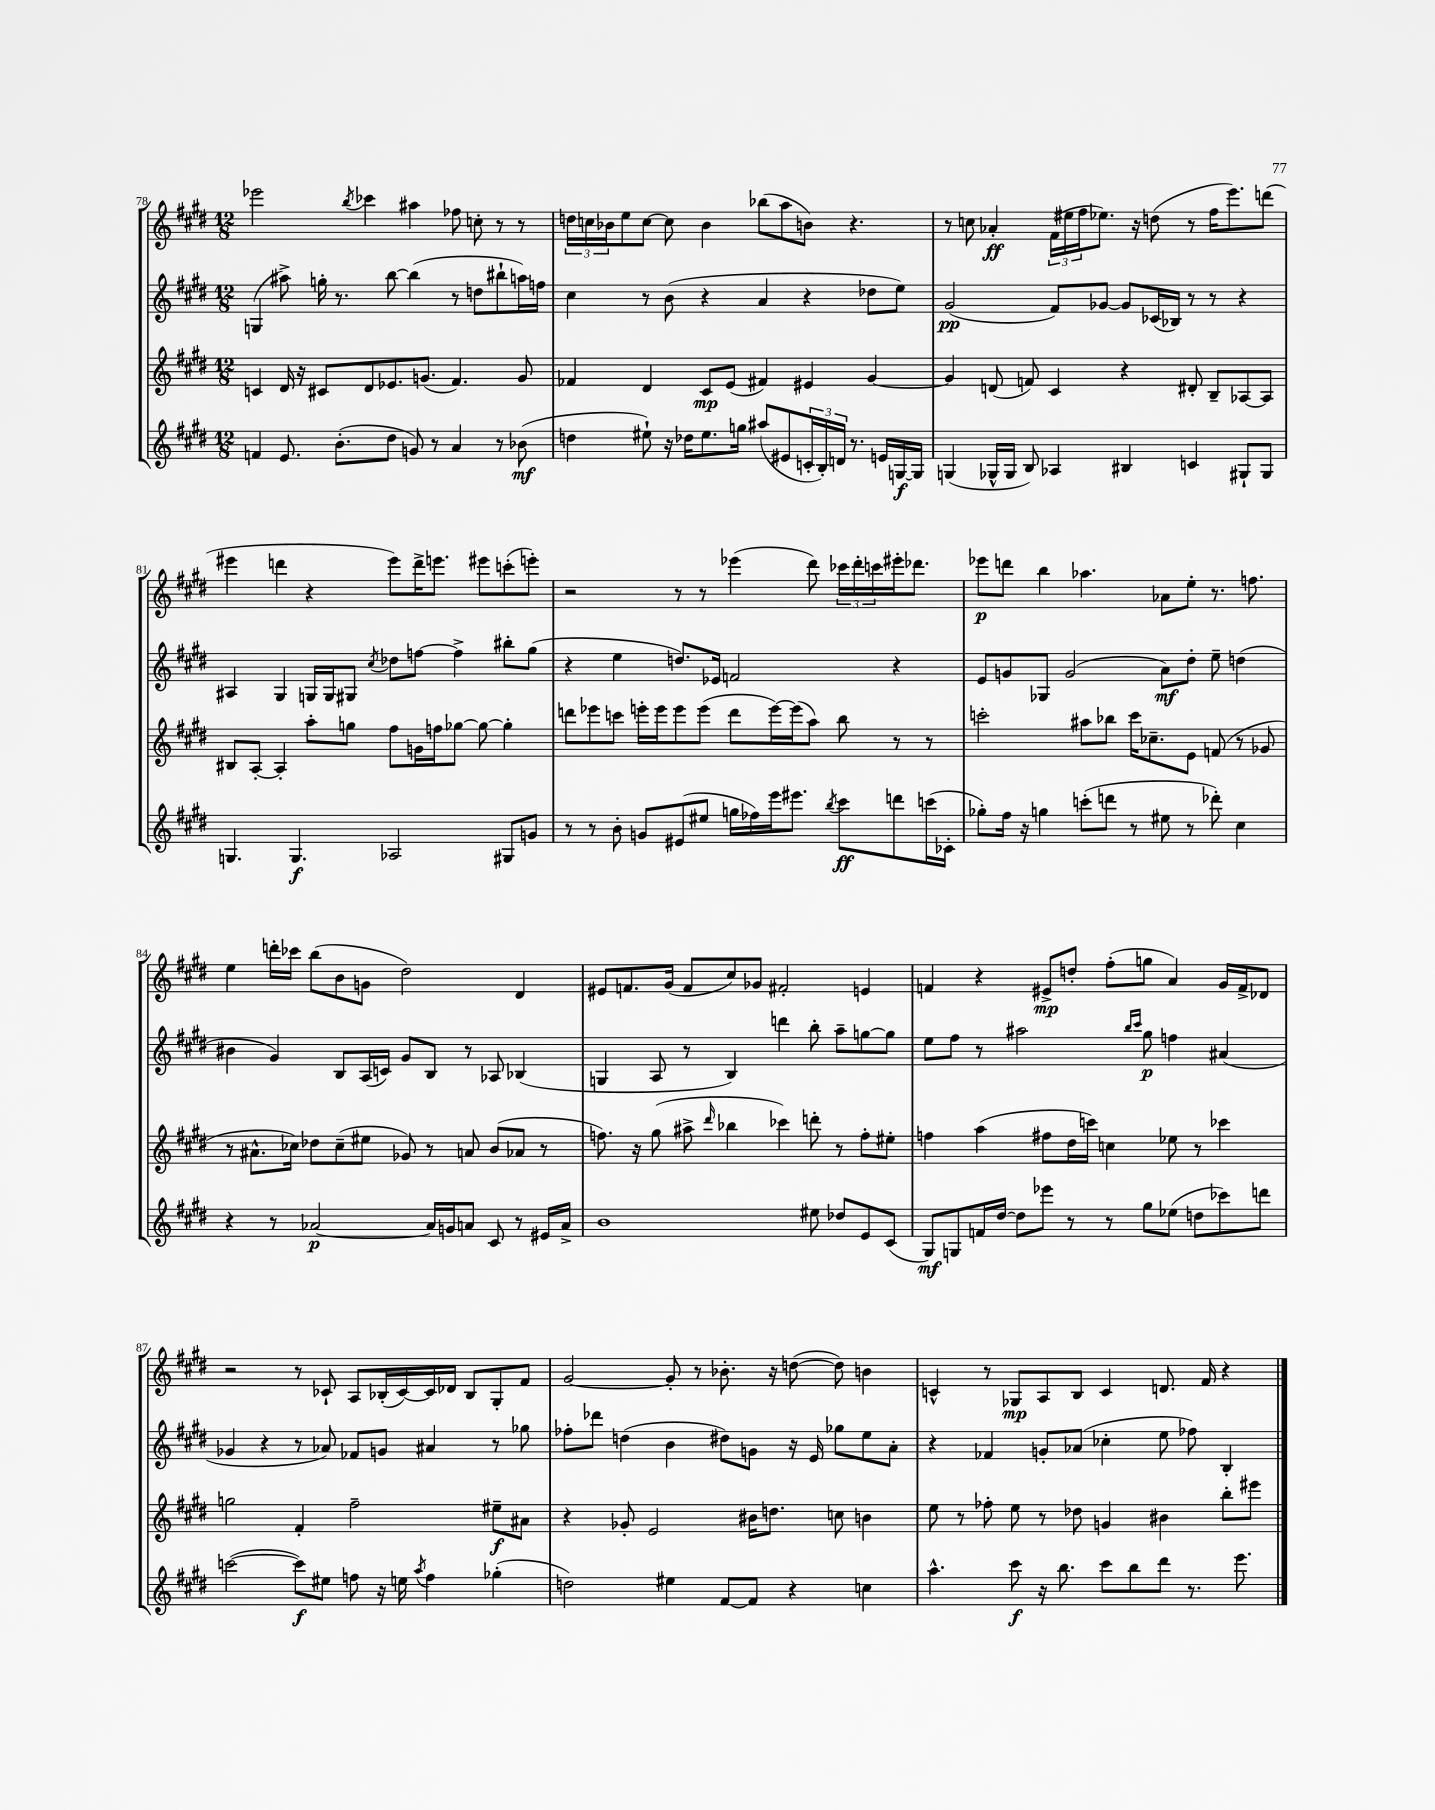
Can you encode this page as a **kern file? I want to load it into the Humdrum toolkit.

**kern	**kern	**kern	**kern
*staff4	*staff3	*staff2	*staff1
*clefG2	*clefG2	*clefG2	*clefG2
*k[f#c#g#d#]	*k[f#c#g#d#]	*k[f#c#g#d#]	*k[f#c#g#d#]
*M12/8	*M12/8	*M12/8	*M12/8
4f	4c	(4G	2eee-
8.e	16d#	8aa#^)	.
.	16r	.	.
.	8c#	16gg'	.
(8.b'	.	8.r	.
.	.	.	8qbb
.	8d#	.	4ccc-
8dd#	8.e-	[8bb	.
8g)	.	(4bb]	4aa#
.	(8.g	.	.
8r	.	.	.
4a	4.f#)	8r	8ff-
.	.	8dd	8cc'
8r	.	8bb#`	8r
(8b-	8g	16aa)	8r
.	.	16ff	.
=	=	=	=
4dd	4f-	4cc#	24dd
.	.	.	24cc
.	.	.	24b-
.	.	.	8ee
8ee#`)	4d#	8r	[8cc
16r	.	(8b	8cc]
16dd-	.	.	.
8.ee#	8c#	4r	4b-
.	(8e	.	.
16gg	.	.	.
(8aa#	4f#)	4a	(8bb-
8e#	.	.	8aa
24c'	4e#	4r	8b)
24B')	.	.	.
24d	.	.	.
8.r	.	.	4.r
.	[4g#	8dd-	.
16e	.	.	.
[16G	.	8ee)	.
16G]	.	.	.
=	=	=	=
(4G	4g#]	(2g#	8r
.	.	.	8cc
16G-^^	(8d	.	4a-'
16G-	.	.	.
8B)	8f)	.	.
4A-	4c#	8f#)	(24f#
.	.	.	24ee#
.	.	.	24ff#
.	.	[8g-	8.ee-)
4B#	4r	8g-]	.
.	.	.	16r
.	.	(16c-	(8dd
.	.	16B-)	.
4c	8d#'	8r	8r
.	8B~	8r	16ff#
.	.	.	8.eee)
8G#`	[8A-	4r	.
8G#	8A-]	.	(8ddd
=	=	=	=
4.G	8B#	4A#	4eee#
.	[8A'	.	.
.	4A']	4G#	4ddd
4.G	.	.	.
.	8aa'	16G	4r
.	.	16G	.
.	8gg	8G#	.
.	.	8qcc#	.
2A-	8ff#	8dd-	8eee#)
.	16g	[8ff	16ddd^
.	16ff	.	8.eee
.	[8gg-	4ff^]	.
.	8gg-_	.	8eee#
8G#	4gg-']	8bb#'	(8ccc'
8g	.	(8gg#	8eee')
=	=	=	=
8r	8ddd	4r	2r
8r	8eee-	.	.
8b'	8ccc	4ee	.
8g	16eee'	.	.
.	16eee	.	.
(8e#	8eee	8.dd)	8r
8ee#	(8eee	.	8r
.	.	16e-	.
16gg	8ddd	2f	(4eee-
16ff-)	.	.	.
16eee	[16eee)	.	.
8.eee#	(16eee]	.	.
.	8aa)	.	8ddd#)
8qbb	.	.	.
8ccc#	8bb	.	24ccc-
.	.	.	24ddd#'
.	.	.	24ccc
8ddd	8r	4r	16eee#'
.	.	.	8.ddd-
(16ccc	8r	.	.
16c-'	.	.	.
=	=	=	=
8gg-')	2ccc'	8e	8eee-
16ff#	.	8g	8ddd
16r	.	.	.
4gg	.	8G-	4bb
.	.	(2g	.
(8ccc'	8aa#	.	4.aa-
8ddd	8bb-	.	.
8r	16ccc	.	.
.	8.cc-~	.	.
8ee#	.	8a)	8a-
8r	8e	8dd#'	8ee'
8ddd-')	(8f	8ee~	8.r
4cc#	8r	(4dd	.
.	.	.	8.ff
.	8g-	.	.
=	=	=	=
4r	8r	4b#	4ee
.	8.a#^^	.	.
8r	.	4g#)	16ddd'
.	16cc-)	.	16ccc-
[2a-	8dd-	.	(8bb
.	(8cc-~	8B	8b
.	8ee#	(16A	8g
.	.	16c)	.
.	8g-)	8g#	2dd#)
16a-]	8r	8B	.
16g	.	.	.
8a	8a	8r	.
8c#	(8b	8A-	.
8r	8a-	(4B-	4d#
16e#	8r	.	.
16a^	.	.	.
=	=	=	=
1b	8.ff)	4G	8e#
.	.	.	8.f
.	16r	.	.
.	(8gg#	8A	.
.	.	.	(16g#
.	8aa#^	8r	8f
.	16qqddd#	.	.
.	4bb-	4B)	8cc#)
.	.	.	8g-
.	4ccc-)	4ddd	2f#'
8ee#	8ddd'	8bb'	.
8dd-	8r	8aa~	.
8e	8ff'	[8gg	4e
(8c#	8ee#'	8gg]	.
=	=	=	=
8G#)	4ff	8ee	4f
8G	.	8ff#	.
16f	(4aa	8r	4r
[16dd#	.	.	.
8dd#]	.	2aa#	.
8eee-	8ff#	.	8e#^
8r	16dd#	.	8dd'
.	16ccc)	.	.
8r	4cc	.	(8ff#'
.	.	16qqbb	.
.	.	16qqccc#	.
8gg#	.	8gg#	8gg
(8ee-	8ee-	4ff	4a)
8dd	8r	.	.
8ccc-)	4ccc-	(4a#	16g#
.	.	.	16f^
8ddd	.	.	8d-
=	=	=	=
([2ccc	2gg	4g-	2r
.	.	4r	.
8ccc])	4f#'	8r	8r
8ee#	.	8a-)	8c-`
8ff	2ff#~	8f-	8A
16r	.	8g	(16B-'
16ee	.	.	[16c-)
8qaa	.	.	.
4ff	.	4a#	16c-]
.	.	.	16d-
.	.	.	8B-
(4gg-'	8ee#~	8r	8G#'
.	8a#	8gg-	8f#
=	=	=	=
2dd)	4r	8ff-'	[2g#
.	.	8ddd-	.
.	8g-'	(4dd	.
.	2e	.	.
4ee#	.	4b	8g#']
.	.	.	8r
[8f#	.	8dd#)	8.b-'
8f#]	16b#	8g	.
.	8.dd	.	16r
4r	.	16r	([8dd
.	.	16e	.
.	8cc	8gg-	8dd])
4cc	4b	8ee	4b
.	.	8a'	.
=	=	=	=
4.aa^^	8ee	4r	4c^^
.	8r	.	.
.	8ff-'	4f-	8r
8ccc#	8ee	.	8G-
16r	8r	8g'	8A
8.bb	.	.	.
.	8dd-	(8a-	8B
8ccc#	4g	4cc-'	4c
8bb	.	.	.
8ddd#	4b#	8ee	8.d
8.r	.	8ff-)	.
.	.	.	16f#
.	8bb'	4B'	4r
8.eee	.	.	.
.	8eee#	.	.
==	==	==	==
*-	*-	*-	*-
